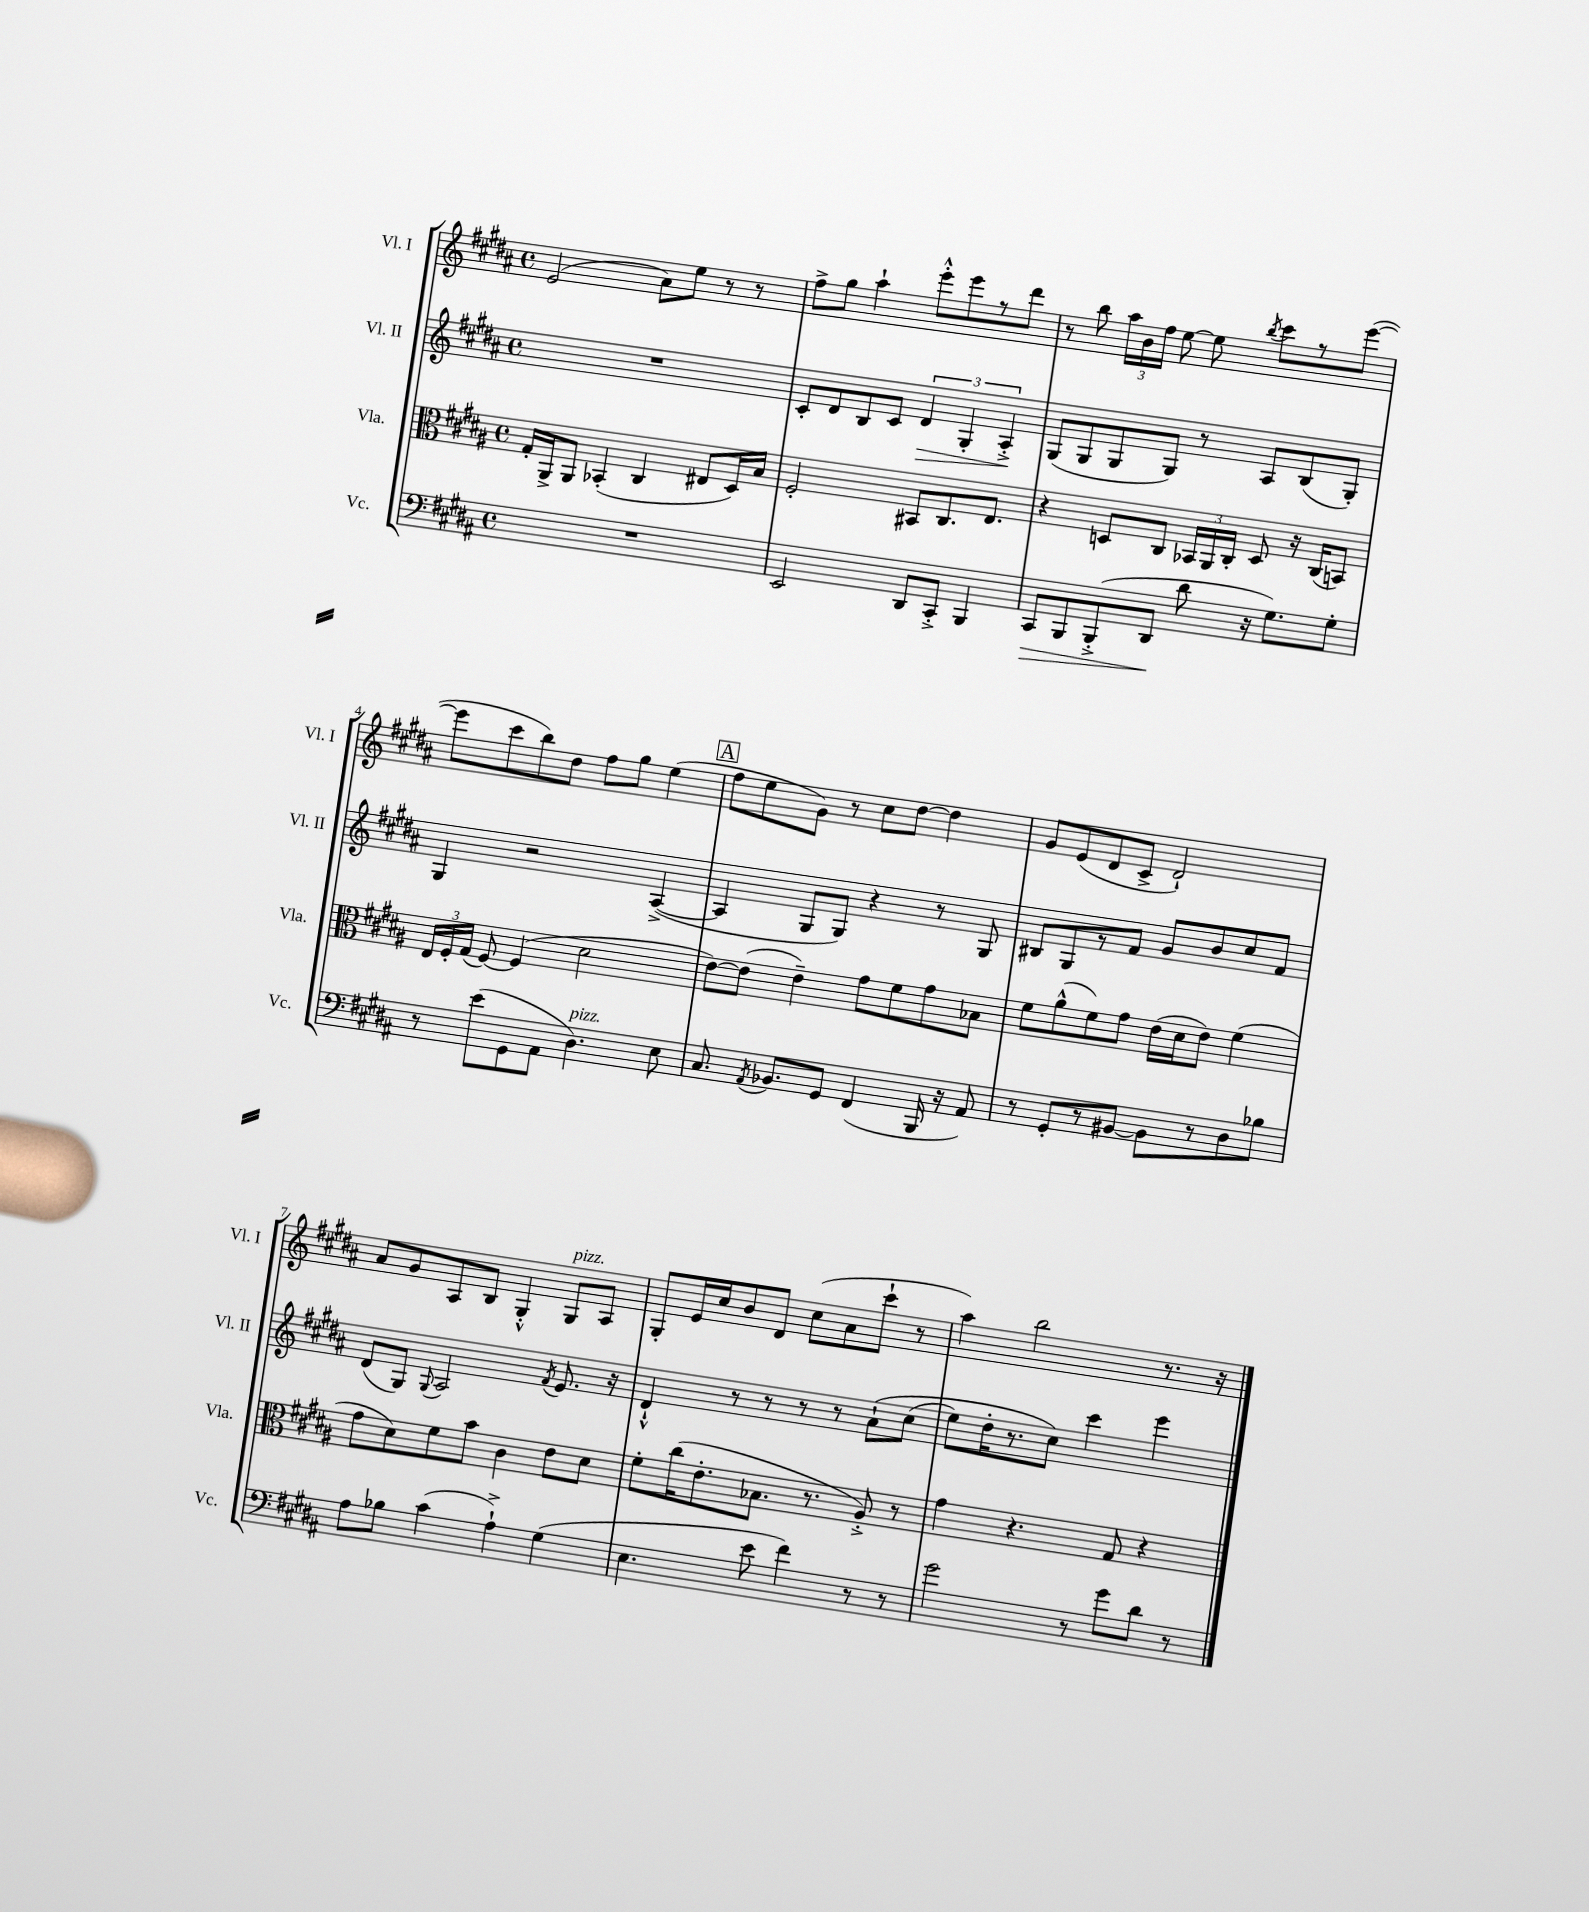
<<
\new StaffGroup <<
\new Staff = "s0" \with { instrumentName = "Vl. I" shortInstrumentName = "Vl. I" } {
    \clef treble \key b \major \defaultTimeSignature \time 4/4
    \autoBeamOff e'2( ais'8[) e''8] r8 r8 |
    fis''8[-> gis''8] ais''4-! e'''8[-.-^ e'''8 r8 dis'''8] |
    r8 b''8 \tuplet 3/2 { ais''16[ b'16 fis''16] } e''8~ e''8 \acciaccatura { b''8 } cis'''8[ r8 e'''8]~( |
    e'''8[ cis'''8 b''8) dis''8] fis''8[ gis''8] e''4( |
    \mark \markup { \box "A" } fis''8[ e''8 gis'8]) r8 cis''8[ dis''8]~ dis''4 |
    gis'8[ e'8( dis'8 cis'8]-> dis'2-!) |
    ais'8[ gis'8 ais8 b8] gis4-.-^ gis8[^\markup { \italic "pizz." } ais8] |
    gis8[-. e'16 cis''16 b'8 dis'8] cis''8[( ais'8 cis'''8]-! r8 |
    ais''4) b''2 r8. r16 \bar "|." |
}
\new Staff = "s1" \with { instrumentName = "Vl. II" shortInstrumentName = "Vl. II" } {
    \clef treble \key b \major \defaultTimeSignature \time 4/4
    \autoBeamOff R1 |
    cis'8[-. dis'8 b8 cis'8] \tuplet 3/2 { dis'4\> gis4-. ais4-.->\! } |
    gis8[( gis8 gis8 gis8]) r8 ais8[ b8( gis8]-.) |
    gis4 r2 ais4~->( |
    \mark \markup { \box "A" } ais4 gis8[ gis8]) r4 r8 gis8 |
    bis8[ gis8 r8 fis'8] gis'8[ b'8 cis''8 fis'8] |
    dis'8[( gis8]) \appoggiatura { gis8 } ais2 \acciaccatura { fis'8 } e'8. r16 |
    dis'4-!-^ r8 r8 r8 r8 ais'8[-!\( cis''8]( |
    e''8[) dis''16-. r8. cis''8]\) cis'''4 e'''4 \bar "|." |
}
\new Staff = "s2" \with { instrumentName = "Vla." shortInstrumentName = "Vla." } {
    \clef alto \key b \major \defaultTimeSignature \time 4/4
    \autoBeamOff gis16[-. ais,16-> ais,8] bes,4-.( cis4 eis8[ dis16) b16] |
    fis2-. bis,8[ cis8. e8.] |
    r4 d8[ cis8] \tuplet 3/2 { bes,16[ ais,16 cis16]-. } d8 r16 cis16[( b,8]) |
    \tuplet 3/2 { e16[ fis16-. gis16]( } fis8~) fis4( dis'2 |
    \mark \markup { \box "A" } e'8[~) e'8]( e'4--) gis'8[ fis'8 gis'8 bes8] |
    fis'8[ ais'8-^( fis'8) gis'8] e'16[( dis'16 e'8]) fis'4( |
    gis'8[ dis'8) fis'8 b'8] cis'4 e'8[ dis'8] |
    fis'8[-. cis''16( e'8.-. bes8.] r8. ais8-.->) r8 |
    gis'4 r4. gis8 r4 \bar "|." |
}
\new Staff = "s3" \with { instrumentName = "Vc." shortInstrumentName = "Vc." } {
    \clef bass \key b \major \defaultTimeSignature \time 4/4
    \autoBeamOff R1 |
    e,2 dis,8[ cis,8]-.-> b,,4 |
    cis,8[\> b,,8 b,,8-.->( dis,8]\! dis'8 r16 gis8.[) gis8]-. |
    r8 e'8[( gis,8 ais,8] dis4.^\markup { \italic "pizz." }) e8 |
    \mark \markup { \box "A" } cis8. \acciaccatura { ais,8 } bes,8.[ gis,8] fis,4( b,,16 r16 ais,8) |
    r8 gis,8[-. r8 bis,8]~ bis,8[ r8 dis8 bes8] |
    ais8[ bes8] cis'4( ais4-!->) gis4( |
    e4. e'8 fis'4) r8 r8 |
    gis'2 r8 gis'8[ dis'8] r8 \bar "|." |
}
>>
>>
